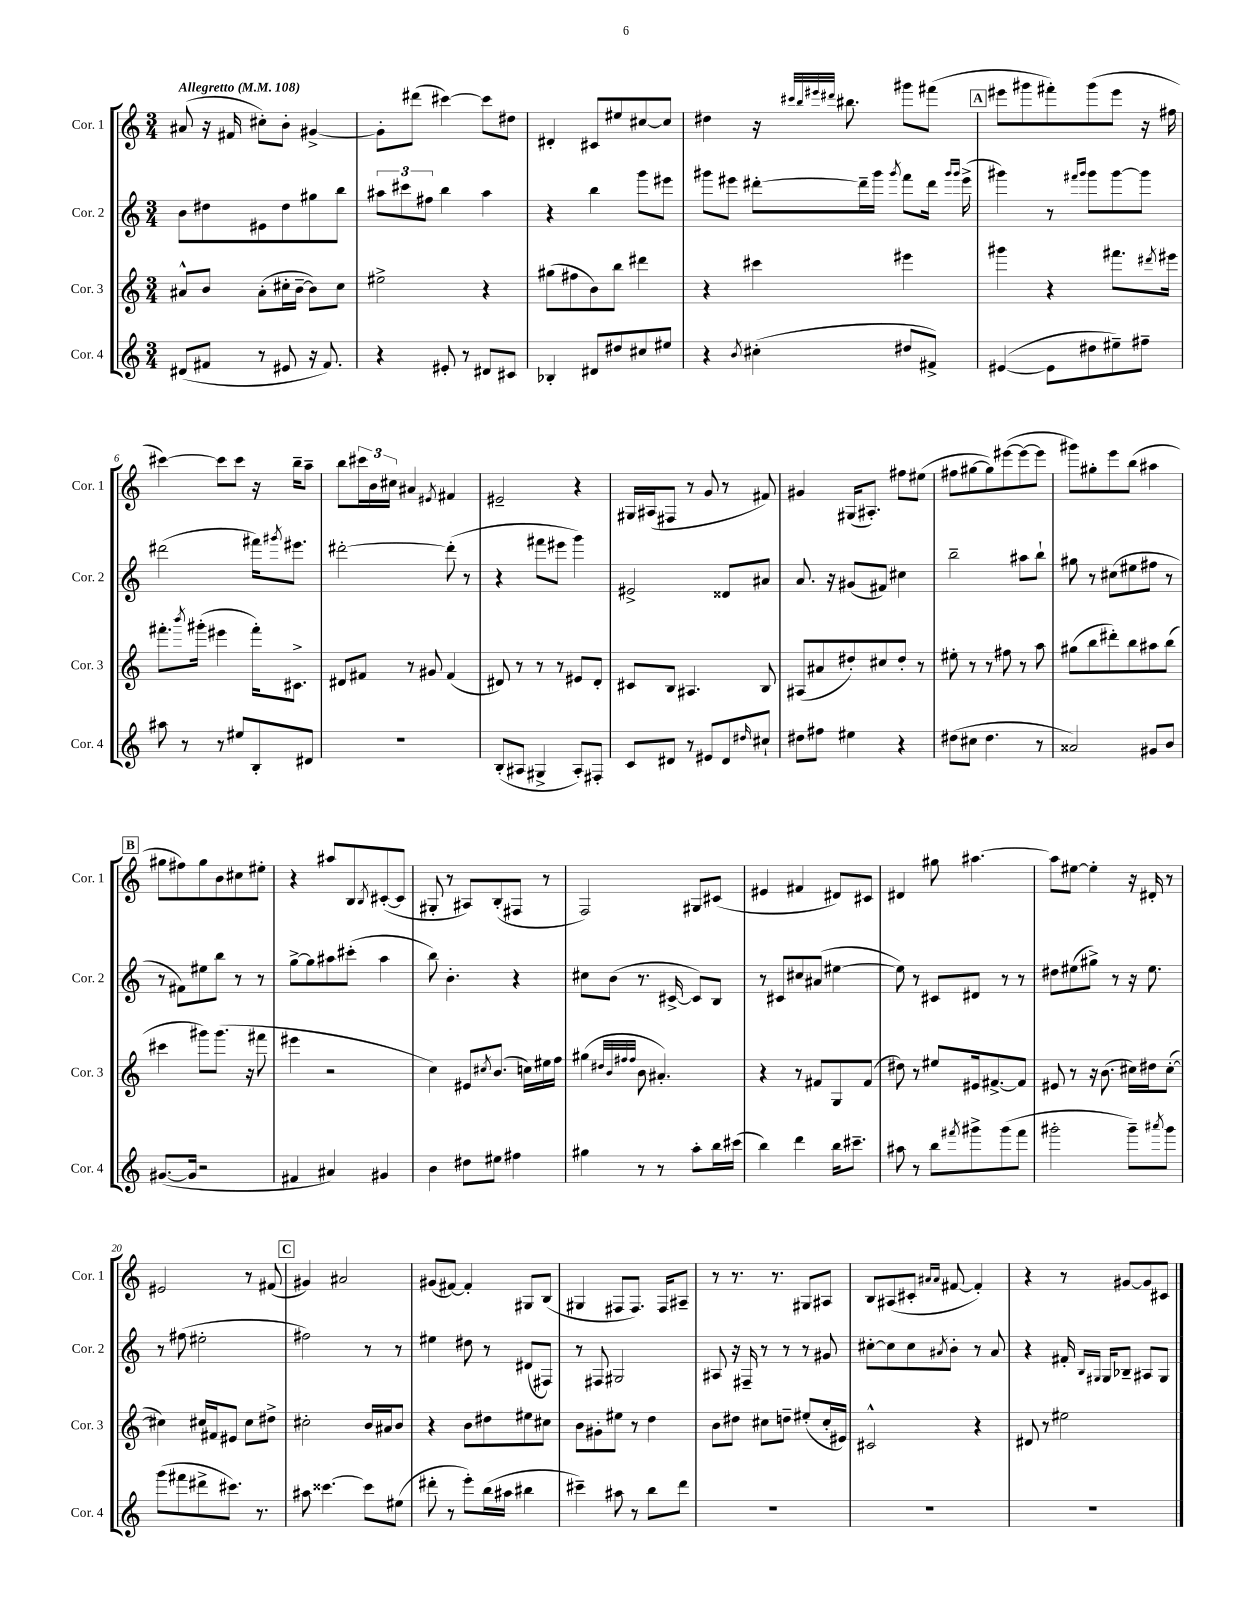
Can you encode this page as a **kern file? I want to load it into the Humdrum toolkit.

**kern	**kern	**kern	**kern
*part4	*part3	*part2	*part1
*staff4	*staff3	*staff2	*staff1
*I"Cor. 4	*I"Cor. 3	*I"Cor. 2	*I"Cor. 1
*I'Cor. 4	*I'Cor. 3	*I'Cor. 2	*I'Cor. 1
*clefG2	*clefG2	*clefG2	*clefG2
*k[]	*k[]	*k[]	*k[]
*M3/4	*M3/4	*M3/4	*M3/4
*MM108	*MM108	*MM108	*MM108
=1	=1	=1	=1
!	!	!	!LO:TX:a:B:t=Allegretto
(8d#X/L	8a#X^^/L	8b\L	(8a#X/
8f#X/J	8b/J	8dd#X\	16r
.	.	.	16f#X/
8r	(8a#'\L	8e#X\	8cc#X'\L)
8e#X/	16cc#X'\L	8dd#\	8b'\J
.	[16b~\JJ	.	.
16r	8b\L])	8gg#X\	[4g#X^/
8.f#/)	.	.	.
.	8cc#\J	8bb\J	.
=2	=2	=2	=2
4r	2ee#X^\	12aa#X\L	8g#'\L]
.	.	12ccc#X\	.
.	.	.	(8ddd#X\J
.	.	12ff#X\J	.
8e#X'/	.	4bb\	[4ccc#X\)
8r	.	.	.
8d#X/L	4r	4aa#\	8ccc#\L]
8c#X/J	.	.	8dd#X\J
=3	=3	=3	=3
4B-X'/	(8gg#X\L	4r	4d#X'/
.	8ff#X\	.	.
8d#X/L	8b\)	4bb\	8c#X/L
8dd#X/	8bb\J	.	8ee#X/
8cc#X/	4ddd#X\	8ggg\L	[8cc#X/
8ee#X/J	.	8eee#X\J	8cc#/J]
=4	=4	=4	=4
4r	4r	8ggg#X\L	4dd#X\
.	.	8eee#X\J	.
8qb/	.	.	.
(4cc#X'\	4ccc#X\	[8ddd#X'\L	16r
.	.	.	32qqccc#X/LLL
.	.	.	32qqbb/
.	.	.	32qqeee#X/
.	.	.	32qqddd#X/JJJ
.	.	.	8.bb#X\
.	.	16ddd#~\L]	.
.	.	16ggg#\JJ	.
.	.	8qggg#/	.
8dd#X/L	4eee#X\	8fff\L	8ggg#X\L
8f#X^/J)	.	16ddd#\Jk	(8fff#X\J
.	.	16qqggg#/LL	.
.	.	16qqggg#/JJ	.
.	.	(16eee#^\	.
!!LO:REH:place=s1:t=A
=5	=5	=5	=5
([4e#X/	4ggg#X\	4ggg#X\)	8eee#X\L
.	.	.	8ggg#X\
8e#\L]	4r	8r	8fff#X'\)
.	.	16qqfff#X/LL	.
.	.	16qqggg#/JJ	.
8dd#X\	.	8ggg#\L	(8ggg#\
8ee#X~\)	8.fff#X\L	[8ggg#\	8eee#\J
8ff#X~\J	.	8ggg#\J]	16r
.	8qddd#X/	.	.
.	16eee#X\Jk	.	16ff#X\
!!LO:LB:g=z
=6	=6	=6	=6
8aa#X\	8.fff#X'\L	(2ddd#X\	[4ccc#X\)
8r	.	.	.
.	8qbbb/	.	.
.	(16ggg#X'\Jk	.	.
8r	4eee#X\	.	8ccc#\L]
8ee#X/L	.	.	8ccc#\J
8B'/	16fff#'\KL)	16fff#X\KL)	16r
.	.	8qggg#X/	.
.	8.c#X^\J	8.eee#X\J	16bb~\KL
8d#X/J	.	.	8aa~\J
=7	=7	=7	=7
2.r	8d#X/L	[2ddd#X'\	8bb\L
.	8f#X/J	.	24ccc#X\L
.	.	.	24b\
.	.	.	24cc#X\JJ
.	8r	.	4a#X/
.	8g#X/	.	.
.	.	.	8qe#X/
.	(4f#/	(8ddd#'\]	4f#X/
.	.	8r	.
=8	=8	=8	=8
(8B'/L	8d#X/)	4r	2e#X~/
8A#X/J	8r	.	.
4G#X^/	8r	8fff#X\L	.
.	8r	8eee#X\J	.
8A#'/L)	8e#X/L	4ggg\)	4r
8F#X'/J	8d#'/J	.	.
=9	=9	=9	=9
8c/L	8c#X/L	2e#X^/	16G#X/LL
.	.	.	(16A#X/J
8d#X/J	8B/J	.	8F#X/J
8r	4.A#X/	.	8r
8e#X/L	.	.	8g/
8d#/	.	8d##X/L	8r
16qqdd#X/	.	.	.
8cc#X`/J	8B/	8a#X/J	8f#X/)
=10	=10	=10	=10
8dd#X\L	(8A#X/L	8.a/	4g#X/
8ff#X\J	8a#X/	.	.
.	.	16r	.
4ee#X\	8dd#X'/)	(8g#X/L	(16G#X/KL
.	.	.	8.A#X'/J)
.	8cc#X/	8f#X/J)	.
4r	8dd#'/J	4cc#X\	8ff#X\L
.	8r	.	(8ee#X\J
=11	=11	=11	=11
(8dd#X\L	8ee#X'\	2bb~\	8ff#X\L
8cc#X\J	8r	.	[8gg#X\
4.dd#\	8r	.	8gg#\])
.	8ff#X\	.	([8eee#X\
.	8r	8aa#X\L	8eee#\_
8r	8aa\	8bb`\J	8eee#\J]
=12	=12	=12	=12
2a##X/)	(8gg#X\L	8gg#X\	8ggg#X\L)
.	8bb\	8r	8gg#X'\
.	8ddd#X'\)	(8cc#X\L	8eee\
.	8bb\	8ee#X\	(8bb\J
8g#X/L	8aa#X\	8ff#X\J	4aa#X\
8b/J	(8bb\J	8r	.
!!LO:LB:g=z
!!LO:REH:place=s1:t=B
=13	=13	=13	=13
([8.g#X/L	4ccc#X\	8r	8gg#X\L
.	.	8f#X\L)	8ff#X\)
16g#/Jk]	.	.	.
2r	8ggg#X\L)	8ee#X\	8gg#\
.	(8.ggg#\J	8bb\J	8b\
.	.	8r	8cc#X\
.	16r	.	.
.	8fff#X\	8r	8ee#X'\J
=14	=14	=14	=14
4f#X/	4eee#X\	[8gg^\L	4r
.	.	8gg\]	.
4a#X/)	2r	8aa#X\	8aa#X/L
.	.	(8ccc#X'\J	8B/
.	.	.	8qB/
4g#X/	.	4aa#\	([8c#X'/
.	.	.	8c#/J]
=15	=15	=15	=15
4b\	4cc\)	8bb\)	8G#X'/
.	.	4.b'\	8r
8dd#X\L	8e#X/L	.	8A#X/L)
.	8qcc#X/	.	.
8ee#X\J	(8.b/J	.	(8B'/
4ff#X\	.	4r	8F#X/J
.	16ccn\LL)	.	.
.	16ee#X\	.	8r
.	16ff\JJ	.	.
=16	=16	=16	=16
4gg#X\	(4gg#X\	8cc#X\L	2F/)
.	.	(8b\J	.
.	32qqdd#X/LLL	.	.
.	32qqb/	.	.
.	32qqff#X/	.	.
.	32qqff#/JJJ	.	.
8r	8b\	8.r	.
8r	4.a#X'/)	.	.
.	.	[16c#X^/	.
8aa'\L	.	8c#/L])	8G#X/L
16bb\L	.	8B/J	(8c#X/J
(16ccc#X\JJ	.	.	.
=17	=17	=17	=17
4bb\)	4r	8r	4e#X/
.	.	8c#X/L	.
4ddd\	8r	8cc#X/	4f#X/
.	8f#X/L	(8a#X/J	.
16bb\KL	8G/	[4ee#X\	8d#X/L)
8.ccc#X~\J	.	.	.
.	(8f#/J	.	8c#X/J
=18	=18	=18	=18
8aa#X\	8dd#X\)	8ee#\])	4d#X/
8r	8r	8r	.
8bb\L	8ee#X/L	8c#X/L	8gg#X\
8qfff#X/	.	.	.
8ggg#X^\	16e#X/k	8d#X/J	[4.aa#X\
.	[8.f#X^/	.	.
(8ggg#\	.	8r	.
8fff#\J	8f#/J]	8r	.
=19	=19	=19	=19
2ggg#X'\	8e#X/	8dd#X\L	8aa#\L]
.	8r	(8ee#X\	[8ee#X\J
.	16r	8gg#X^\J)	4ee#'\]
.	(8.b\	.	.
.	.	8r	.
8ggg#~\L)	16cc#X\LL)	16r	16r
.	16dd#X\J	8.ee#\	16d#X'/
8qaaa#X/	.	.	.
8ggg#\J	([8cc#'\J	.	8r
!!LO:LB:g=z
=20	=20	=20	=20
(8ggg\L	4cc#X\])	8r	2e#X/
8fff#X\	.	(8ff#X\	.
8ddd#X^\	16cc#X/LL	2ee#X'\	.
.	16f#X/J	.	.
8.ccc#X\J)	8e#X/J	.	.
.	8cc#\L	.	8r
8.r	.	.	.
.	8dd#X^\J	.	(8f#X/
!!LO:REH:place=s1:t=C
=21	=21	=21	=21
8aa#X\	2cc#X'\	2ff#X\)	4g#X/)
[4.ccc##X\	.	.	.
.	.	.	2a#X/
8ccc##\L]	16b/LL	8r	.
.	16a#X/J	.	.
(8ee#X\J	8b/J	8r	.
=22	=22	=22	=22
8ddd#X'\	4r	4ee#X\	(8g#X/L
8r	.	.	[8f#X/J)
8eee'\L)	8b\L	8dd#X\	4f#'/]
(16bb\L	8dd#X\	8r	.
16aa#X\JJ	.	.	.
4bb#X\	8ee#X\	(8d#X/L	8G#X/L
.	8cc#X\J	8F#X/J)	(8B/J
=23	=23	=23	=23
4ccc#X~\)	8b\L	8r	4G#X/
.	8g#X'\	8F#X/	.
8aa#X\	8ee#X\J	2G#X/	8F#X/L
8r	8r	.	8.F#/J)
8bb\L	4dd\	.	.
.	.	.	16F#/KL
8ddd\J	.	.	8A#X~/J
=24	=24	=24	=24
2.r	8b\L	8A#X/	8r
.	8dd#X\J	16r	8.r
.	.	16F#X~/	.
.	8cc#X\L	8r	.
.	.	.	8.r
.	8ddn~\J	8r	.
.	(8ee#X'/L	8r	8G#X/L
.	16cc#'/L	8g#X/	8A#X/J
.	16e#X/JJ)	.	.
=25	=25	=25	=25
2.r	2c#X^^/	[8cc#X'\L	8B/L
.	.	8cc#\]	(8A#X/
.	.	8cc#\	8c#X'/J
.	.	.	16qqa#X/LL
.	.	8qa#X/	16qqa#/JJ
.	.	8b'\J	[8f#X/
.	4r	8r	4f#'/])
.	.	8a#/	.
=26	=26	=26	=26
2.r	8d#X/	4r	4r
.	8r	.	.
.	2ee#X\	16f#X'/	8r
.	.	16qqB/LL	.
.	.	16qqG#X/JJ	.
.	.	16G#/KL	.
.	.	8B-X~/J	[8g#X/L
.	.	8A#X/L	8g#/]
.	.	8G#/J	8c#X/J
==	==	==	==
*-	*-	*-	*-
